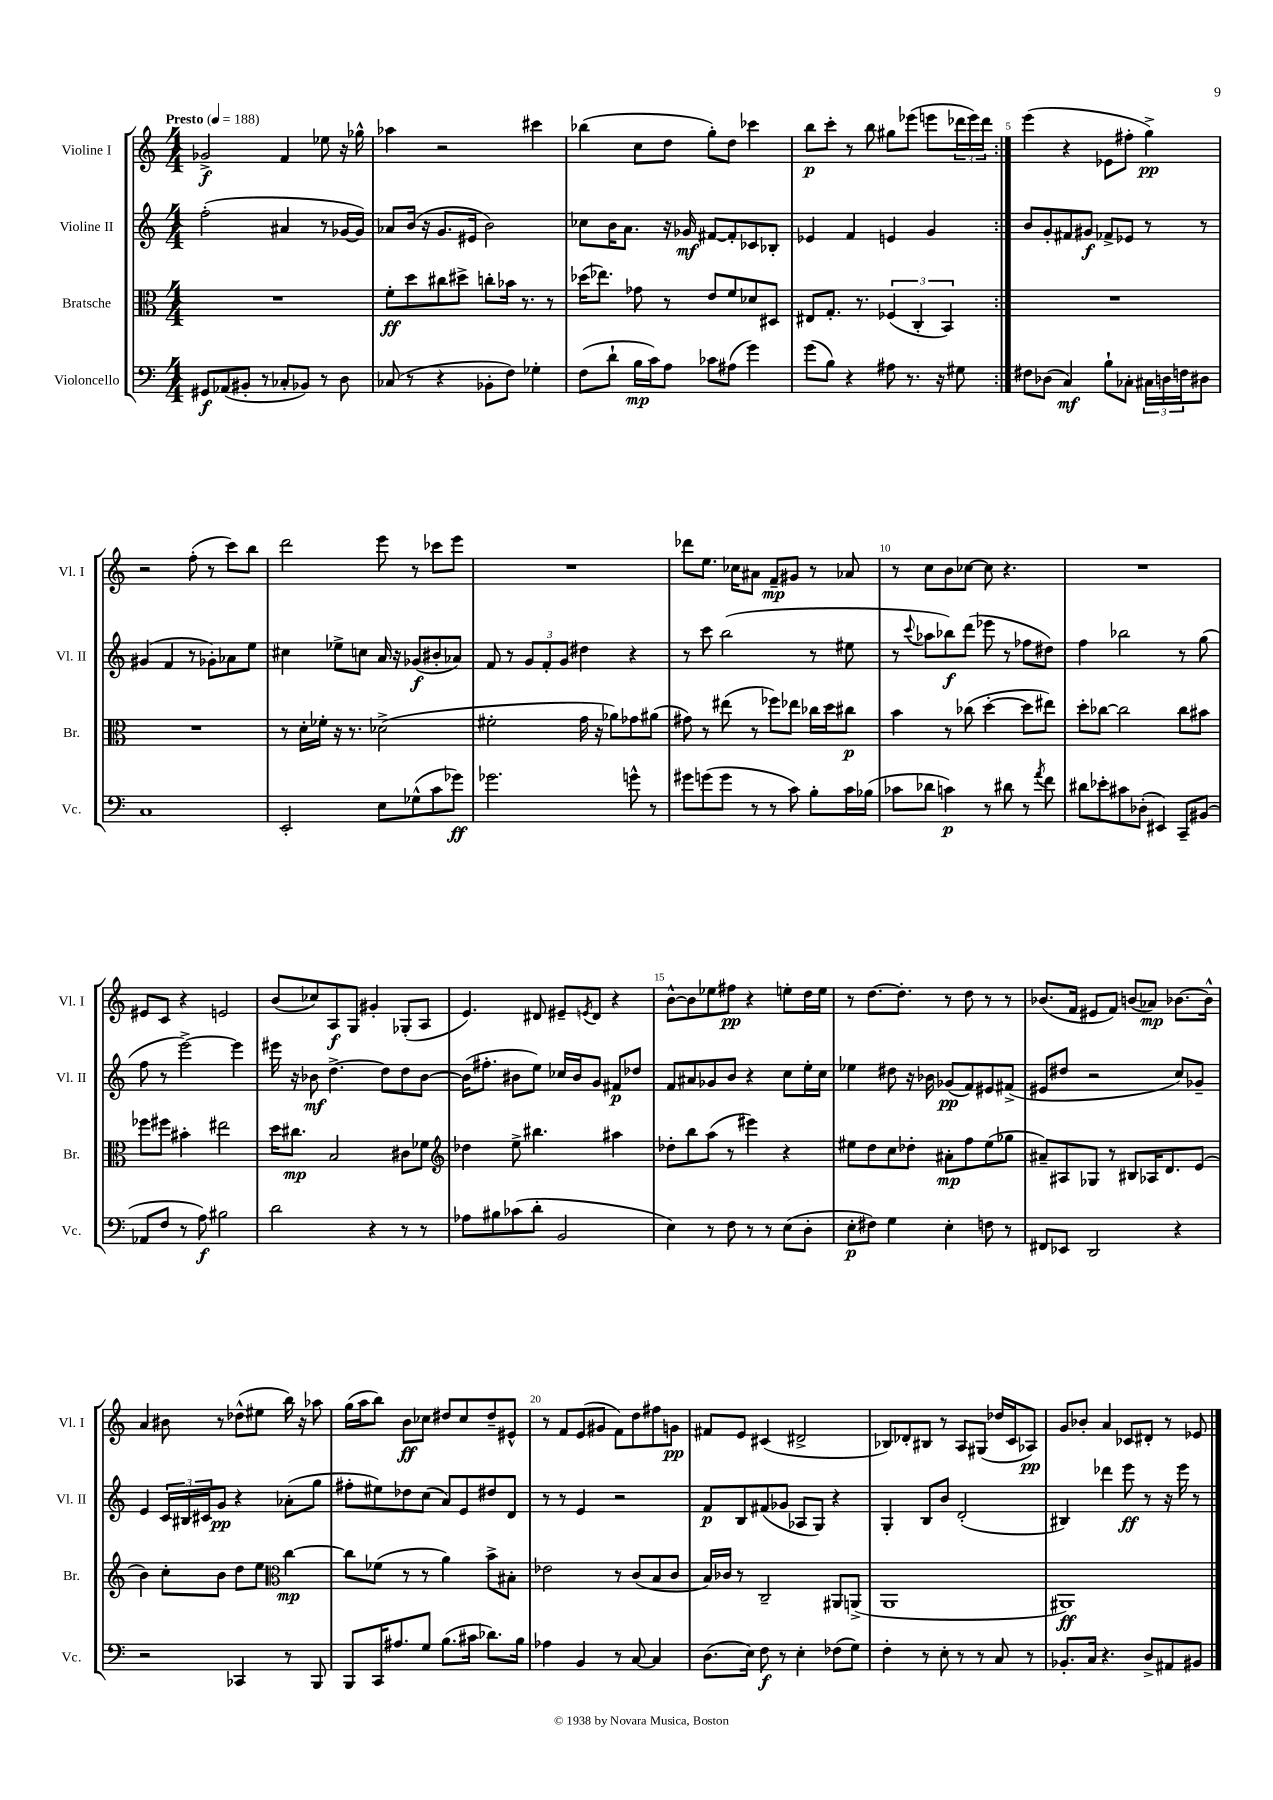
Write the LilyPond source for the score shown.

<<
\new StaffGroup <<
\new Staff = "s0" \with { instrumentName = "Violine I" shortInstrumentName = "Vl. I" } {
    \clef treble \key c \major \numericTimeSignature \time 4/4 \tempo "Presto" 4 = 188
    \repeat volta 2 { ges'2->\f f'4 ees''8 r16 ges''16-^ |
    aes''4 r2 cis'''4 |
    bes''4( c''8 d''8 g''8-.) d''8 ces'''4 |
    b''8\p c'''8-. r8 b''8 gis''8 ees'''8( e'''8 \tuplet 3/2 { des'''16 e'''16) des'''16 } | }
    e'''4( r4 ees'8 fis''8-. g''4->\pp) |
    r2 f''8-.( r8 c'''8) b''8 |
    d'''2 e'''8 r8 ces'''8 e'''8 |
    R1 |
    des'''8 e''8. ces''16 ais'8 f'8--\mp gis'8 r8 aes'8 |
    r8 c''8 b'8 ces''8~ ces''8 r4. |
    R1 |
    eis'8 c'8 r4 e'2 |
    b'8( ces''8) a8\f g8 gis'4-. ges8-.( a8 |
    e'4.) dis'8 eis'8-- \acciaccatura { e'8 } dis'8 r4 |
    b'8~-^ b'8 ees''8 fis''8\pp r4 e''8-. d''16 e''16 |
    r8 d''8.~ d''8.-. r8 d''8 r8 r8 |
    bes'8.( f'16 eis'8 f'8) b'8( aes'8\mp) bes'8.~ bes'16-^ |
    a'4 bis'8 r8 des''8-^( eis''8 b''16) r16 aes''8 |
    g''16( a''16 b''8) b'8\ff ces''8 dis''8 ces''8 dis''8-- eis'8-^ |
    r8 f'8 e'8( gis'8 f'8) d''8 fis''8 g'8\pp |
    fis'8 e'8 cis'4( dis'2-> |
    bes8) des'8-. bis8 r8 a8 gis8( des''16 c'16 aes8\pp) |
    g'8 bes'8-. a'4 ces'8 dis'8-. r8 ees'8 \bar "|." |
}
\new Staff = "s1" \with { instrumentName = "Violine II" shortInstrumentName = "Vl. II" } {
    \clef treble \key c \major \numericTimeSignature \time 4/4
    \repeat volta 2 { f''2-.( ais'4 r8 ges'16~ ges'16) |
    aes'8 b'16( r16 g'8. eis'16 b'2) |
    ces''8 b'16 a'8. r16 ges'16\mf fis'8~ fis'8-. ces'8 bes8-. |
    ees'4 f'4 e'4 g'4 | }
    b'8 g'8-. fis'8 gis'8\f fes'8-> ees'8 r8 r8 |
    gis'4( f'4 r8 ges'8-.) aes'8 e''8 |
    cis''4 ees''8-> c''8 a'16 r16 ges'8\f( bis'8-. aes'8) |
    f'8 r8 \tuplet 3/2 { g'8 f'8-. g'8 } dis''4 r4 |
    r8 c'''8 b''2( r8 eis''8 |
    r8 \appoggiatura { c'''8 } aes''8 bes''8\f) d'''8( ees'''8 r8 fes''8 dis''8) |
    f''4 bes''2 r8 g''8( |
    f''8 r8 e'''2~->) e'''4 |
    eis'''16 r16 bes'8\mf d''4.~-> d''8 d''8 bes'8~ |
    bes'16( fis''8.-. bis'8 e''8) ces''16 bis'16 g'8 fis'8\p des''8 |
    f'8 ais'8 ges'8 b'8 r4 c''8 e''16-. c''16 |
    ees''4 dis''8 r16 bes'16 ges'8\pp( f'8) eis'8 fis'8->( |
    eis'8 dis''8 r2 c''8) ges'8-- |
    e'4 \tuplet 3/2 { c'16 bis16 cis'16 } g'8\pp r4 aes'8-.( g''8 |
    fis''8-. eis''8) des''8 c''8( a'8) e'8 dis''8 d'8 |
    r8 r8 e'4 r2 |
    f'8\p b8 fis'8( ges'8 aes8 g8) r4 |
    g4-. b8 b'8 d'2-.( |
    bis4) des'''4 e'''8\ff r8 r16 e'''16 r8 \bar "|." |
}
\new Staff = "s2" \with { instrumentName = "Bratsche" shortInstrumentName = "Br." } {
    \clef alto \key c \major \numericTimeSignature \time 4/4
    \repeat volta 2 { R1 |
    f'8-.\ff d''8 cis''8 dis''8-> c''8-. bes'16 r8. r8 |
    des''16( ees''8.) ges'8 r8 e'8 f'8 des'8 dis8 |
    eis8 g8.-. r8. \tuplet 3/2 { fes4( c4-. b,4) } | }
    R1 |
    R1 |
    r8 d'16-. fes'16-. r16 r8. des'2->( |
    fis'2-. g'16 r16 aes'8) ges'8 ais'8( |
    gis'8) r8 eis''8( r8 fes''8) ees''8 ces''16 d''16 cis''8\p |
    b'4 r8 ces''8( d''4~-. d''8 eis''8) |
    d''8-. ces''8~ ces''2 ces''8 bis'8 |
    fes''8 fis''8 bis'4-. eis''2 |
    d''16 cis''8.\mp b2 cis'8 fes'8 |
    \clef treble des''4 e''8-> bis''4. ais''4 |
    des''8-. b''8 a''8( r8 eis'''4) r4 |
    eis''8 d''8 c''8 des''8-. ais'8-.\mp f''8 eis''8( ges''8 |
    ais'8--) ais8 ges8 r8 bis8 aes16 d'8. e'8( |
    b'4) c''8-. b'8 d''8 e''8 \clef alto c''4~\mp |
    c''8 fes'8( r8 r8 a'4) b'8-> bis8-. |
    ees'2 r8 c'8( b8 c'8 |
    b16) ces'16 r8 c2-- ais,8 a,8->( |
    a,1 |
    ais,1\ff) \bar "|." |
}
\new Staff = "s3" \with { instrumentName = "Violoncello" shortInstrumentName = "Vc." } {
    \clef bass \key c \major \numericTimeSignature \time 4/4
    \repeat volta 2 { gis,8\f aes,8( bis,8-. r8 ces8-. bes,8) r8 d8 |
    ces8( r8 r4 bes,8-. f8) ges4-. |
    f8( d'8-! b16\mp c'16) a8 ces'8 ais8( g'4) |
    g'8( b8) r4 ais8 r8. r16 gis8 | }
    fis8 des8( c4\mf) b8-! ces8-. \tuplet 3/2 { cis16 d16 f16 } dis8 |
    c1 |
    e,2-. e8 ges8-^( c'8 ges'8\ff) |
    ges'2. g'8-^ r8 |
    gis'8 g'8( g'8 r8 r8 c'8) b8-. c'16 bes16( |
    ces'8 des'8 c'4\p) r8 dis'8 r8 \acciaccatura { a'8 } f'8 |
    dis'8 ees'8-. cis'8 des8-.( eis,4) c,8-- bis,8( |
    aes,8 f8 r8 a8\f) bis2 |
    d'2 r4 r8 r8 |
    aes8 bis8 ces'8( d'8-. b,2 |
    e4) r8 f8 r8 r8 e8( d8-. |
    e8-.\p fis8) g4 e4-. f8 r8 |
    fis,8 ees,8 d,2 r4 |
    r2 ces,4 r8 b,,8 |
    b,,8 c,16 ais8. g8 b8.( cis'16 des'8.) b16 |
    aes4 b,4 r8 c8~ c4 |
    d8.( e16) f8\f r8 e4-. fes8( g8) |
    f4-. r8 e8-. r8 r8 c8 r8 |
    bes,8.-. c16 r4. d8-> ais,8 bis,8 \bar "|." |
}
>>
>>
\layout { \context { \Score \override BarNumber.break-visibility = ##(#f #t #t) barNumberVisibility = #(every-nth-bar-number-visible 5) } }
